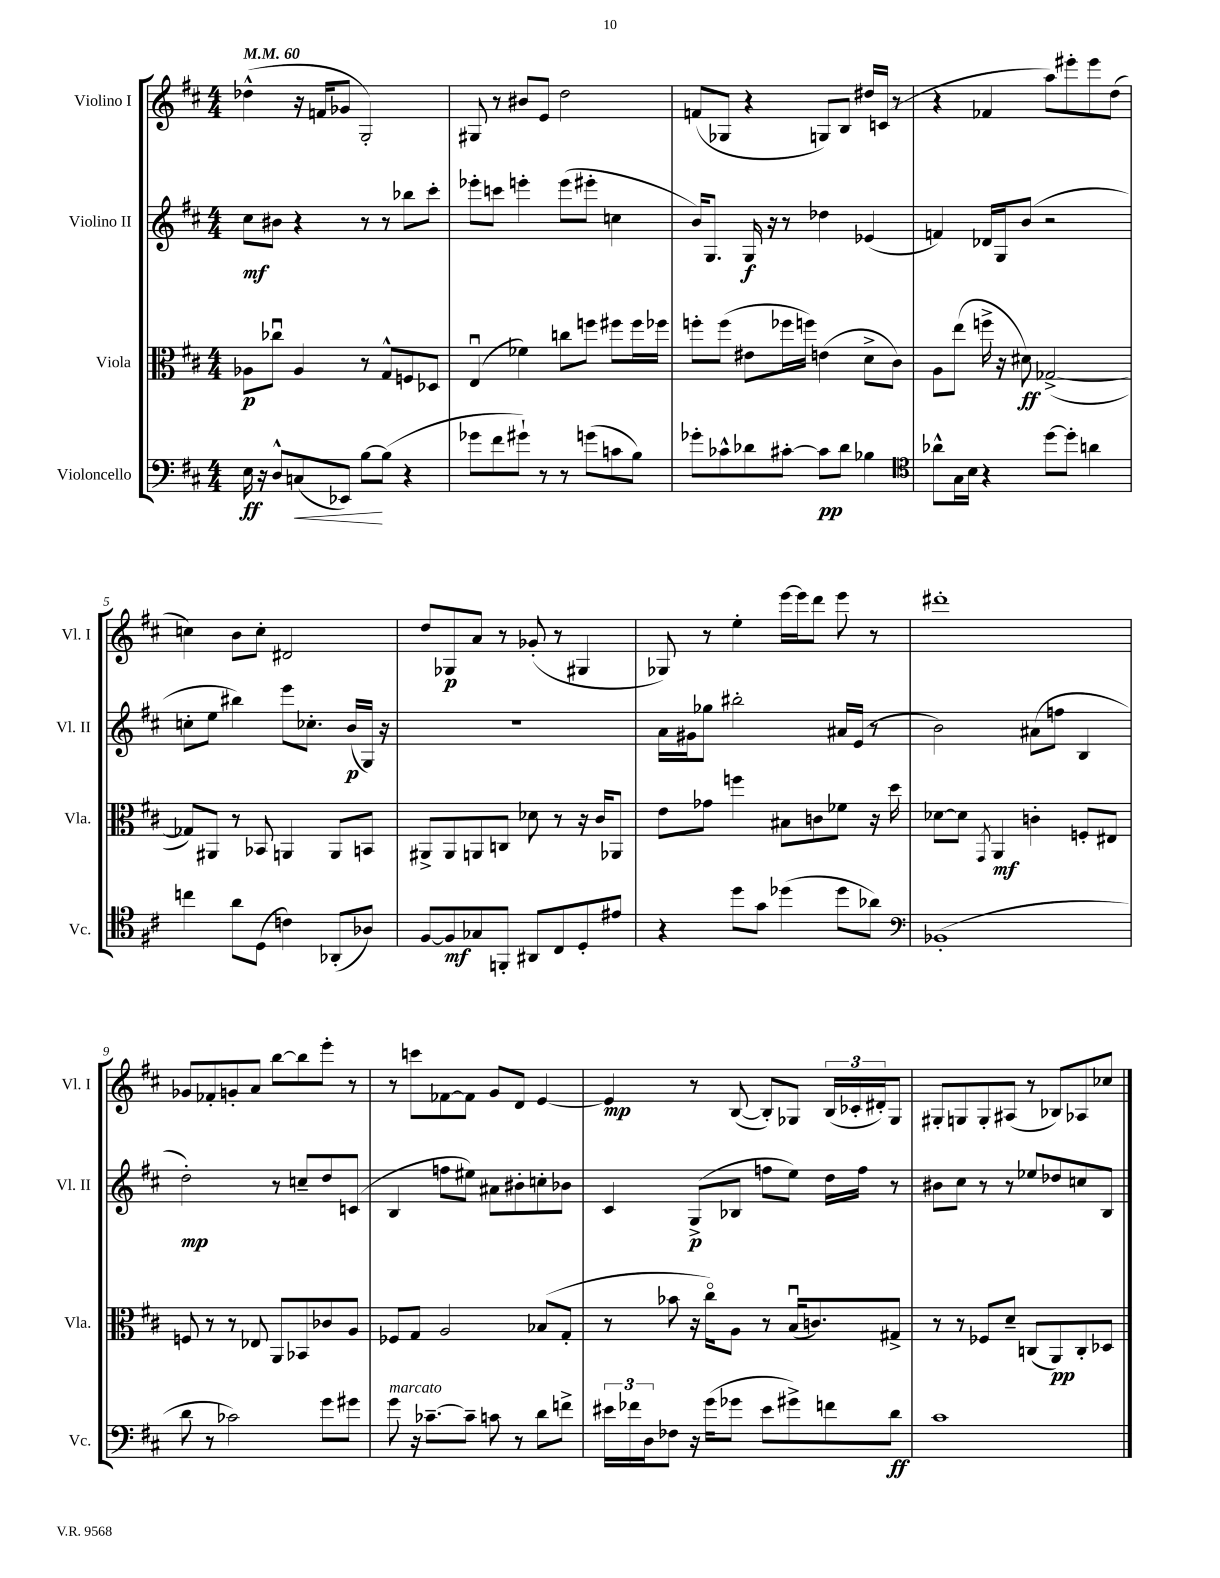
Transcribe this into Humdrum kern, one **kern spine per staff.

**kern	**dynam	**kern	**dynam	**kern	**dynam	**kern	**dynam
*part4	*part4	*part3	*part3	*part2	*part2	*part1	*part1
*staff4	*staff4	*staff3	*staff3	*staff2	*staff2	*staff1	*staff1
*I"Violoncello	*	*I"Viola	*	*I"Violino II	*	*I"Violino I	*
*I'Vc.	*	*I'Vla.	*	*I'Vl. II	*	*I'Vl. I	*
*clefF4	*	*clefC3	*	*clefG2	*	*clefG2	*
*k[f#c#]	*	*k[f#c#]	*	*k[f#c#]	*	*k[f#c#]	*
*M4/4	*	*M4/4	*	*M4/4	*	*M4/4	*
*MM60	*	*MM60	*	*MM60	*	*MM60	*
=1	=1	=1	=1	=1	=1	=1	=1
16E\	ff	8A-X\L	p	8cc#\L	mf	(4dd-X^^\	.
16r	.	.	.	.	.	.	.
8D^^/L	.	8cc-Xu\J	.	8b#X\J	.	.	.
!	!LO:HP:b	!	!	!	!	!	!
(8Cn/	<	4A-/	.	4r	.	16r	.
.	.	.	.	.	.	16fn/KL	.
8EE-X/J)	.	.	.	.	.	8g-X/J	.
[8B\L	.	8r	.	8r	.	2G'/)	.
(8B\J]	[	8G^^/L	.	8r	.	.	.
4r	.	8Fn/	.	8bb-X\L	.	.	.
.	.	8D-X/J	.	8ccc#'\J	.	.	.
=2	=2	=2	=2	=2	=2	=2	=2
8g-X\L	.	(4Eu/	.	8eee-X'\L	.	8G#X/	.
8f#\	.	.	.	8cccn\J	.	8r	.
8g#X`\J)	.	4f-X\)	.	4eeen'\	.	8b#X/L	.
8r	.	.	.	.	.	8e/J	.
8r	.	8ccn\L	.	(8eee\L	.	2dd\	.
(8gn\L	.	8ffn\J	.	8eee#X'\J	.	.	.
8cn\	.	8ff#X\L	.	4ccn\	.	.	.
8B\J)	.	16ff#\L	.	.	.	.	.
.	.	16ff-X\JJ	.	.	.	.	.
=3	=3	=3	=3	=3	=3	=3	=3
8g-X'\L	.	8ffn'\L	.	16b/KL)	.	(8fn/L	.
.	.	.	.	8.G/J	.	.	.
8c-X^^\	.	(8ff\J	.	.	.	8G-X/J	.
8d-X\	.	8e#X\L	.	16G/	f	4r	.
.	.	.	.	16r	.	.	.
[8c#X'\J	.	16ff-X\L	.	8r	.	.	.
.	.	16ffn\JJ)	.	.	.	.	.
8c#\L]	pp	(4en\	.	4dd-X\	.	8Gn/L)	.
8d-\J	.	.	.	.	.	8B/J	.
4B-X\	.	8d^\L	.	(4e-X/	.	16dd#X/LL	.
.	.	.	.	.	.	(16cn/JJ	.
.	.	8c#\J)	.	.	.	8r	.
=4	=4	=4	=4	=4	=4	=4	=4
*clefC4	*	*	*	*	*	*	*
8a-X^^\L	.	8A\L	.	4fn/)	.	4r	.
16G\L	.	(8ee\J	.	.	.	.	.
16B\JJ	.	.	.	.	.	.	.
4r	.	16ffn^\	.	16d-X/LL	.	4f-X/	.
.	.	16r	.	16G/J	.	.	.
.	.	8d#X\)	ff	(8b/J	.	.	.
[8dd\L	.	([2G-X^/	.	2r	.	8aa\L)	.
8dd'\J]	.	.	.	.	.	8eee#X'\	.
4an\	.	.	.	.	.	8eee#\	.
.	.	.	.	.	.	(8dd\J	.
!!LO:LB:g=z
=5	=5	=5	=5	=5	=5	=5	=5
4ccn\	.	8G-X/L])	.	8ccn'\L	.	4ccn\)	.
.	.	8AA#X/J	.	8ee\J	.	.	.
8a\L	.	8r	.	4bb#X\)	.	8b\L	.
(8D\J	.	8BB-X/	.	.	.	8cc'\J	.
4cn\)	.	4AAn/	.	8eee\L	.	2d#X/	.
.	.	.	.	8.cc-X'\J	.	.	.
(8AA-X'/L	.	8AA/L	.	.	.	.	.
.	.	.	.	(16b/LL	p	.	.
8A-X/J)	.	8BBn/J	.	16G/JJ)	.	.	.
.	.	.	.	16r	.	.	.
=6	=6	=6	=6	=6	=6	=6	=6
[8F#/L	.	8AA#X^/L	.	1r	.	8dd/L	.
8F#/]	mf	8AA#/	.	.	.	8G-X/	p
8G-X/	.	8AAn/	.	.	.	8a/J	.
8FFn'/J	.	8Cn/J	.	.	.	8r	.
8AA#X/L	.	8d-X\	.	.	.	(8g-X'/	.
8C#/	.	8r	.	.	.	8r	.
8D'/	.	16r	.	.	.	4G#X/	.
.	.	16c#/KL	.	.	.	.	.
8e#X/J	.	8AA-X/J	.	.	.	.	.
=7	=7	=7	=7	=7	=7	=7	=7
4r	.	8e\L	.	16a\LL	.	8G-X/)	.
.	.	.	.	16g#X\J	.	.	.
.	.	8g-X\J	.	8gg-X\J	.	8r	.
8dd\L	.	4ffn\	.	2bb#X'\	.	4ee'\	.
8g\J	.	.	.	.	.	.	.
(4dd-X\	.	8B#X\L	.	.	.	[16eee\LL	.
.	.	.	.	.	.	16eee\J]	.
.	.	8cn\	.	.	.	8ddd\J	.
8dd-\L	.	8f-X\J	.	16a#X/LL	.	8eee\	.
.	.	.	.	(16e/JJ	.	.	.
8a-X\J)	.	16r	.	8r	.	8r	.
.	.	16dd\	.	.	.	.	.
=8	=8	=8	=8	=8	=8	=8	=8
*clefF4	*	*	*	*	*	*	*
(1BB-X'	.	[8d-X\L	.	2b\)	.	1ddd#X'	.
.	.	8d-\J]	.	.	.	.	.
.	.	8qGG/	.	.	.	.	.
.	.	4AA/	mf	.	.	.	.
.	.	4cn'\	.	(8a#X\L	.	.	.
.	.	.	.	8ffn\J	.	.	.
.	.	8Fn'/L	.	4B/	.	.	.
.	.	8E#X/J	.	.	.	.	.
!!LO:LB:g=z
=9	=9	=9	=9	=9	=9	=9	=9
8d\	.	8Fn/	.	2dd'\)	mp	8g-X/L	.
8r	.	8r	.	.	.	8f-X'/	.
2c-X\)	.	8r	.	.	.	8gn'/	.
.	.	8E-X/	.	.	.	8a/J	.
.	.	8AA/L	.	8r	.	[8bb\L	.
.	.	8BB-X/	.	8ccn~/L	.	8bb\]	.
8g\L	.	8c-X/	.	8dd/	.	8eee'\J	.
8g#X\J	.	8A/J	.	(8cn/J	.	8r	.
=10	=10	=10	=10	=10	=10	=10	=10
!LO:TX:a:i:t=marcato	!	!	!	!	!	!	!
8g\	.	8F-X/L	.	4B/	.	8r	.
16r	.	8G/J	.	.	.	8cccn\L	.
[8.c-X~\L	.	.	.	.	.	.	.
.	.	2A/	.	8ffn\L	.	[8f-X\	.
8c-~\J]	.	.	.	8ee#X\J)	.	8f-\J]	.
8cn\	.	.	.	8a#X\L	.	8g/L	.
8r	.	.	.	8b#X'\	.	8d/J	.
8d\L	.	(8B-X/L	.	8ccn'\	.	[4e/	.
8fn^\J	.	8G'/J	.	8b-X\J	.	.	.
=11	=11	=11	=11	=11	=11	=11	=11
24e#X\LL	.	8r	.	4c#/	.	4e/]	mp
24f-X\	.	.	.	.	.	.	.
24D\J	.	.	.	.	.	.	.
8F-X\J	.	8b-X\	.	.	.	.	.
16r	.	16r	.	(8G^/L	p	8r	.
(16g\KL	.	16cc#\KL)	.	.	.	.	.
8g-X\J	.	8A\J	.	8B-X/J	.	([8B/	.
8e#\L	.	8r	.	8ffn\L	.	8B'/L])	.
8g#X^\)	.	(16Bu/KL	.	8ee\J)	.	8G-X/J	.
.	.	8.cn/)	.	.	.	.	.
8fn\	.	.	.	16dd\LL	.	(24B/LL	.
.	.	.	.	.	.	24c-X'/	.
.	.	.	.	16ff\JJ	.	.	.
.	.	.	.	.	.	24d#X'/J)	.
8d\J	ff	8G#X^/J	.	8r	.	8G-/J	.
=12	=12	=12	=12	=12	=12	=12	=12
1c#	.	8r	.	8b#X\L	.	8G#X'/L	.
.	.	8r	.	8cc#\J	.	8Gn/	.
.	.	8F-X/L	.	8r	.	8G'/	.
.	.	8d~/J	.	8r	.	(8A#X/J	.
.	.	(8Cn/L	.	8ee-X/L	.	8r	.
.	.	8AA/)	pp	8dd-X/	.	8B-X/L)	.
.	.	8C'/	.	8ccn/	.	8A-X/	.
.	.	8D-X/J	.	8B/J	.	8cc-X/J	.
==	==	==	==	==	==	==	==
*-	*-	*-	*-	*-	*-	*-	*-
